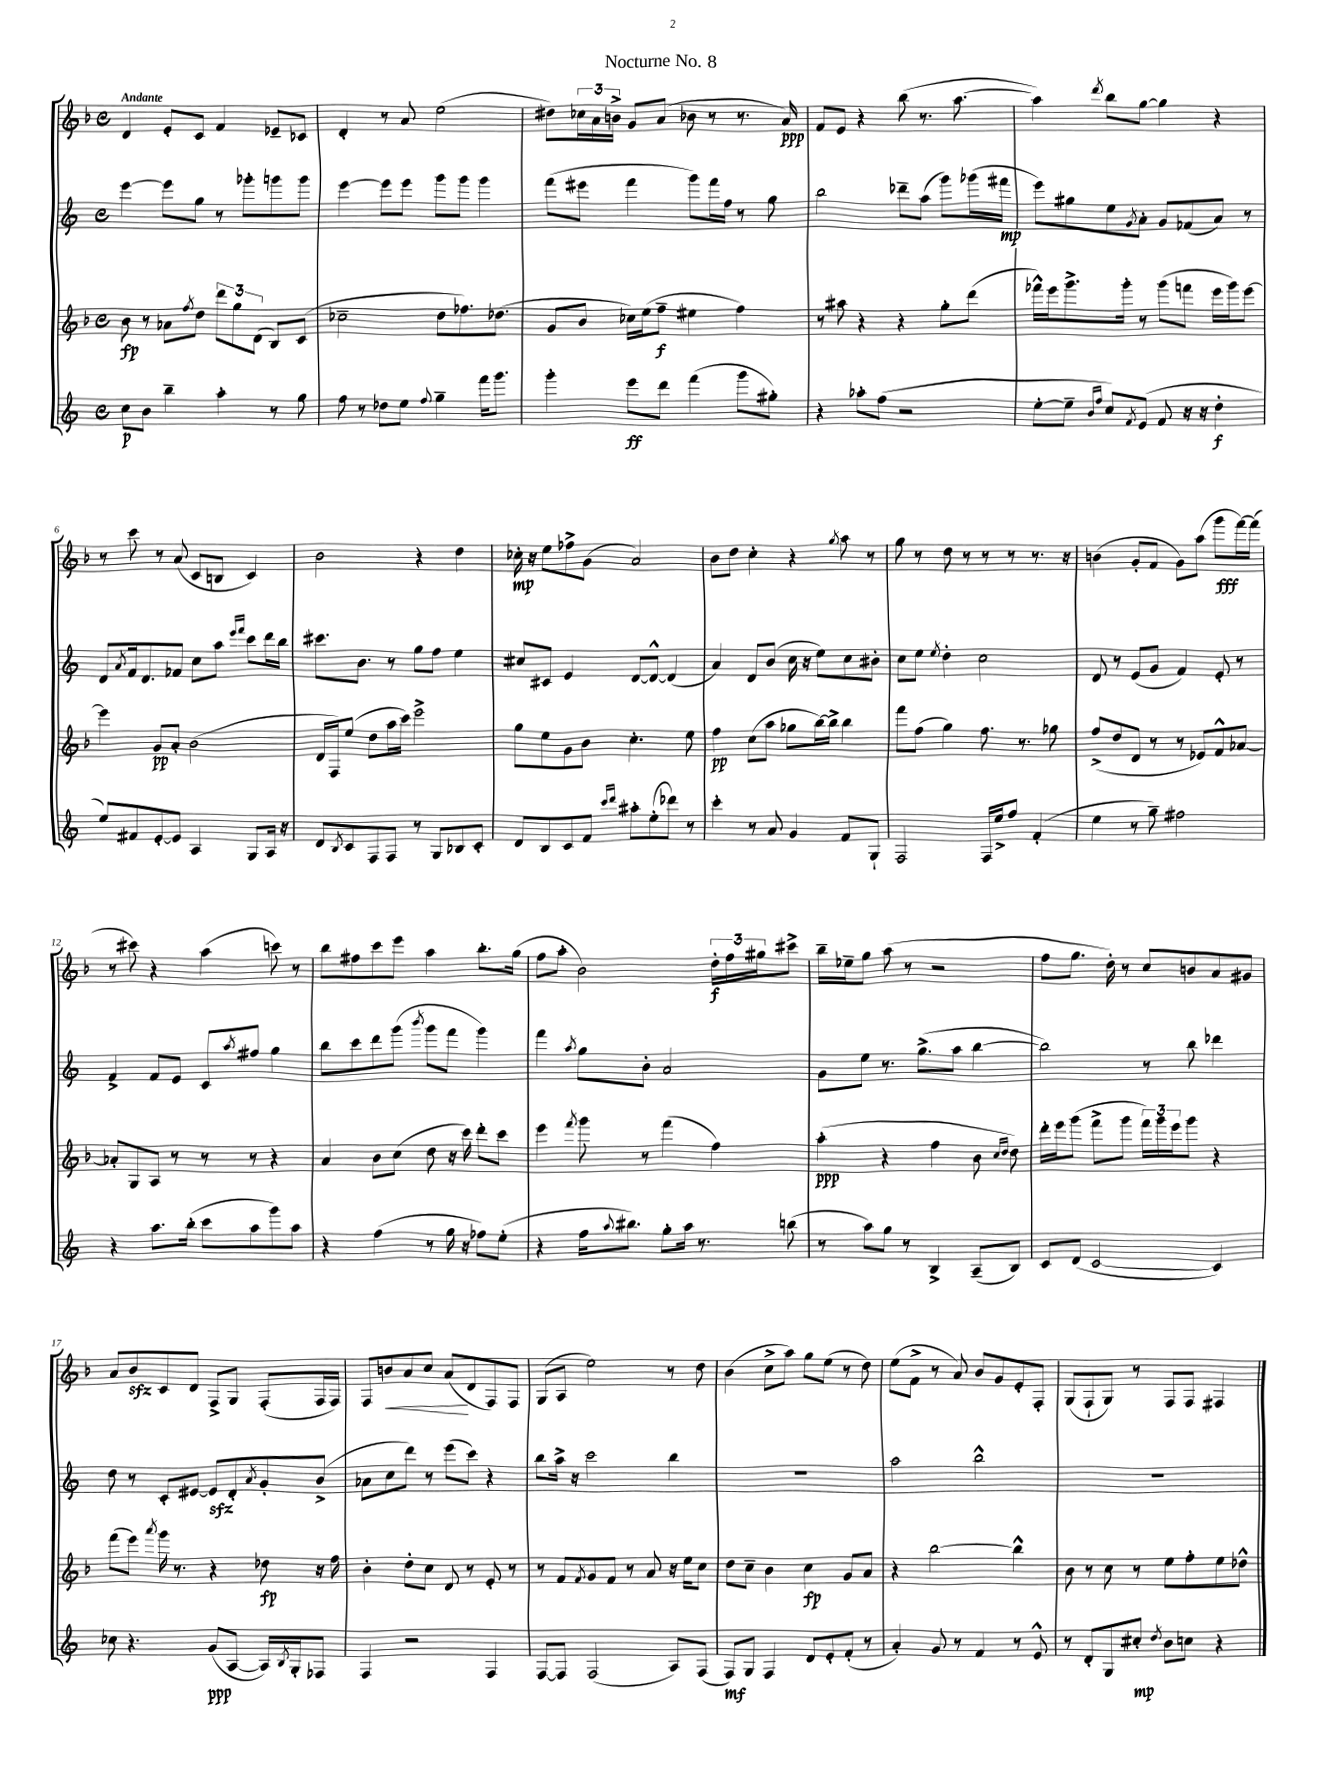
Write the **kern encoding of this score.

**kern	**dynam	**kern	**dynam	**kern	**dynam	**kern	**dynam
*part4	*part4	*part3	*part3	*part2	*part2	*part1	*part1
*staff4	*staff4	*staff3	*staff3	*staff2	*staff2	*staff1	*staff1
*clefG2	*	*clefG2	*	*clefG2	*	*clefG2	*
*k[]	*	*k[b-]	*	*k[]	*	*k[b-]	*
*M4/4	*	*M4/4	*	*M4/4	*	*M4/4	*
*met(c)	*	*met(c)	*	*met(c)	*	*met(c)	*
=1	=1	=1	=1	=1	=1	=1	=1
!	!	!	!	!	!	!LO:TX:a:B:t=Andante	!
8cc\L	p	8b-\	fp	[4eee\	.	4d/	.
8b\J	.	8r	.	.	.	.	.
4bb~\	.	8a-X\L	.	8eee\L]	.	8e'/L	.
.	.	8qff/	.	.	.	.	.
.	.	8dd\J	.	8gg\J	.	8c/J	.
4aa'\	.	12ddd\L	.	8r	.	4f/	.
.	.	12gg\	.	.	.	.	.
.	.	.	.	8ggg-X'\L	.	.	.
.	.	(12d\J	.	.	.	.	.
8r	.	8B-/L)	.	8gggn\	.	8e-X~/L	.
8gg\	.	(8c/J	.	8ggg\J	.	8c-X/J	.
=2	=2	=2	=2	=2	=2	=2	=2
8ff\	.	2cc-X~\	.	[4eee\	.	4d'/	.
8r	.	.	.	.	.	.	.
8dd-X\L	.	.	.	8eee\L]	.	8r	.
8ee\J	.	.	.	8eee\J	.	8a/	.
8qqff/	.	.	.	.	.	.	.
4gg~\	.	8dd\L	.	8ggg\L	.	(2ee\	.
.	.	8.ff-X\)	.	8ggg\J	.	.	.
16fff\KL	.	.	.	4ggg\	.	.	.
8.ggg\J	.	(8.dd-X\J	.	.	.	.	.
=3	=3	=3	=3	=3	=3	=3	=3
4ggg'\	.	8g/L	.	(8fff\L	.	8dd#X\L)	.
.	.	8b-/J	.	8eee#X\J	.	24cc-X\L	.
.	.	.	.	.	.	24a\	.
.	.	.	.	.	.	24bn^\JJ	.
8eee\L	ff	16cc-X\LL)	.	4fff\	.	8g/L	.
.	.	(16ee\J	.	.	.	.	.
8ddd\J	.	8ff~\J	f	.	.	(8a/J	.
(4fff\	.	4ee#X\	.	8ggg\L)	.	8b-X\	.
.	.	.	.	16fff\L	.	8r	.
.	.	.	.	16ff\JJ	.	.	.
8ggg\L	.	4ff\)	.	8r	.	8.r	.
8gg#X'\J)	.	.	.	8gg\	.	.	.
.	.	.	.	.	.	16a/)	ppp
=4	=4	=4	=4	=4	=4	=4	=4
4r	.	8r	.	2bb\	.	8f/L	.
.	.	8aa#X\	.	.	.	8e/J	.
8aa-X'\L	.	4r	.	.	.	4r	.
(8ff\J	.	.	.	.	.	.	.
2r	.	4r	.	8ddd-X~\L	.	(8bb-\	.
.	.	.	.	(8aa\J	.	8.r	.
.	.	8gg'\L	.	8ggg\L)	.	.	.
.	.	.	.	.	.	[8.aa\	.
.	.	(8ddd\J	.	(16ggg-X\L	.	.	.
.	.	.	.	16fff#X\JJ	mp	.	.
=5	=5	=5	=5	=5	=5	=5	=5
[8ee'\L	.	16fff-X^^\LL)	.	8eee\L)	.	4aa\])	.
.	.	16eee\J	.	.	.	.	.
8ee~\J]	.	8.ggg^\	.	8gg#X\	.	.	.
16qqb/LL	.	.	.	.	.	.	.
16qqff/JJ	.	.	.	.	.	8qddd/	.
8cc/L)	.	.	.	8ee\	.	8bb-\L	.
.	.	16ggg'\Jk	.	.	.	.	.
8qf/	.	.	.	8qg/	.	.	.
(8e/J	.	8r	.	8a'\J	.	[8gg\J	.
8f/	.	(8ggg\L	.	8g/L	.	4gg\]	.
16r	.	8fffn\J	.	(8f-X/	.	.	.
16r	.	.	.	.	.	.	.
4dd'\	f	16eee\LL	.	8a/J)	.	4r	.
.	.	16ggg\J)	.	.	.	.	.
.	.	[8eee\J	.	8r	.	.	.
!!LO:LB:g=z
=6	=6	=6	=6	=6	=6	=6	=6
8ee/L)	.	4eee\]	.	8d/L	.	8r	.
.	.	.	.	8qa/	.	.	.
8f#X/	.	.	.	16f/k	.	8ccc\	.
.	.	.	.	8.d/	.	.	.
[8e'/	.	8g/L	pp	.	.	8r	.
8e/J]	.	8a'/J	.	8f-X/J	.	(8a/	.
4A/	.	(2b-\	.	8cc\L	.	8c/L	.
.	.	.	.	8aa\J	.	8Bn/J	.
.	.	.	.	16qqeee/LL	.	.	.
.	.	.	.	16qqfff/JJ	.	.	.
8G/L	.	.	.	8ccc\L	.	4c/)	.
16A/Jk	.	.	.	16ddd\L	.	.	.
16r	.	.	.	16bb\JJ	.	.	.
=7	=7	=7	=7	=7	=7	=7	=7
8d/L	.	16d/LL	.	8.ccc#X\L	.	2b-\	.
.	.	16F/J)	.	.	.	.	.
8qB/	.	.	.	.	.	.	.
8c/	.	(8ee/J	.	.	.	.	.
.	.	.	.	8.b\J	.	.	.
8F/	.	8dd\L	.	.	.	.	.
8F/J	.	16aa\L	.	8r	.	.	.
.	.	16ccc\JJ)	.	.	.	.	.
8r	.	2eee^\	.	8gg\L	.	4r	.
8G/L	.	.	.	8ff\J	.	.	.
8B-X/	.	.	.	4ee\	.	4dd\	.
8c'/J	.	.	.	.	.	.	.
=8	=8	=8	=8	=8	=8	=8	=8
8d/L	.	8gg\L	.	8cc#X/L	.	16cc-X'\	mp
.	.	.	.	.	.	16r	.
8B/	.	8ee\	.	8c#X/J	.	8ee\L	.
8c/	.	8g\	.	4e/	.	8ff-X^\	.
8f/J	.	8b-\J	.	.	.	(8g\J	.
16qqccc/LL	.	.	.	.	.	.	.
16qqddd/JJ	.	.	.	.	.	.	.
8aa#X'\L	.	4.cc'\	.	[8d/L	.	2a/)	.
(8ee'\	.	.	.	8d^^/J_	.	.	.
8ddd-X\J)	.	.	.	(4d/]	.	.	.
8r	.	8ee\	.	.	.	.	.
=9	=9	=9	=9	=9	=9	=9	=9
4ccc'\	.	4ff\	pp	4a/)	.	8b-\L	.
.	.	.	.	.	.	8dd\J	.
8r	.	(8cc\L	.	8d/L	.	4cc'\	.
8a/	.	8aa\J	.	(8b/J	.	.	.
4g/	.	8gg-X\L	.	16cc\	.	4r	.
.	.	.	.	16r	.	.	.
.	.	[16bb-\L)	.	8ee\L)	.	.	.
.	.	16bb-^\JJ]	.	.	.	.	.
.	.	.	.	.	.	8qgg/	.
8f/L	.	4bb-\	.	8cc\	.	8aa\	.
8G`/J	.	.	.	8b#X'\J	.	8r	.
=10	=10	=10	=10	=10	=10	=10	=10
2F/	.	8fff\L	.	8cc\L	.	8gg\	.
.	.	(8ff\J	.	8ee\J	.	8r	.
.	.	.	.	8qee/	.	.	.
.	.	4gg\)	.	4dd'\	.	8dd\	.
.	.	.	.	.	.	8r	.
16F/LL	.	8.ff\	.	2cc\	.	8r	.
16ee^/J	.	.	.	.	.	.	.
8ff/J	.	.	.	.	.	8r	.
.	.	8.r	.	.	.	.	.
(4f'/	.	.	.	.	.	8.r	.
.	.	8gg-X\	.	.	.	.	.
.	.	.	.	.	.	16r	.
=11	=11	=11	=11	=11	=11	=11	=11
4ee\	.	(8ff^/L	.	8d/	.	(4bn\	.
.	.	8dd/	.	8r	.	.	.
8r	.	8d/J	.	(8e/L	.	8g'/L	.
8gg~\)	.	8r	.	8g/J	.	8f/J	.
2ff#X\	.	8r	.	4f/)	.	8g\L)	.
.	.	8e-X/L)	.	.	.	(8aa\J	.
.	.	8f^^/	.	8e'/	.	8ggg\L	fff
.	.	[8a-X/J	.	8r	.	[16fff\L)	.
.	.	.	.	.	.	(16fff\JJ]	.
!!LO:LB:g=z
=12	=12	=12	=12	=12	=12	=12	=12
4r	.	8a-X'/L]	.	4f^/	.	8r	.
.	.	8G/	.	.	.	8ccc#X\)	.
8.aa\L	.	8A/J	.	8f/L	.	4r	.
.	.	8r	.	8e/J	.	.	.
(16bb'\Jk	.	.	.	.	.	.	.
8ccc\L	.	8r	.	8c/L	.	(4aa\	.
.	.	.	.	8qaa/	.	.	.
8aa\	.	8r	.	8ff#X/J	.	.	.
8ggg\)	.	4r	.	4gg\	.	8cccn\)	.
8aa\J	.	.	.	.	.	8r	.
=13	=13	=13	=13	=13	=13	=13	=13
4r	.	4a/	.	8bb\L	.	8bb-\L	.
.	.	.	.	8ccc\	.	8ff#X\	.
(4ff\	.	8b-\L	.	8ddd\	.	8ccc\	.
.	.	(8cc\J	.	(8ggg\J	.	8eee\J	.
.	.	.	.	8qbbb/	.	.	.
8r	.	8dd\	.	8ggg\L	.	4aa\	.
16gg\	.	16r	.	8fff\J	.	.	.
16r	.	16ccc\)	.	.	.	.	.
8ff-X\L)	.	8ddd'\L	.	4ggg\)	.	8.bb-'\L	.
(8ee'\J	.	8ccc\J	.	.	.	.	.
.	.	.	.	.	.	(16gg\Jk	.
=14	=14	=14	=14	=14	=14	=14	=14
4r	.	4eee\	.	4fff\	.	8ff\L	.
.	.	.	.	.	.	8aa'\J	.
.	.	8qfff/	.	8qaa/	.	.	.
16ff\KL	.	8ggg\	.	8gg\L	.	2b-\)	.
8qqaa/	.	.	.	.	.	.	.
8.bb#X\J)	.	.	.	.	.	.	.
.	.	8r	.	8b'\J	.	.	.
8gg'\L	.	(4fff\	.	2a/	.	.	.
16aa\Jk	.	.	.	.	.	.	.
8.r	.	.	.	.	.	.	.
.	.	4ff\)	.	.	.	24dd'\LL	f
.	.	.	.	.	.	24ff\	.
.	.	.	.	.	.	24gg#X\J	.
(8bbn\	.	.	.	.	.	8ccc#X^\J	.
=15	=15	=15	=15	=15	=15	=15	=15
8r	.	(4aa'\	ppp	8g\L	.	16bb-~\LL	.
.	.	.	.	.	.	16ee-X~\J	.
8aa\L)	.	.	.	8ee\J	.	8gg\J	.
8gg\J	.	4r	.	8.r	.	(8aa\	.
8r	.	.	.	.	.	8r	.
.	.	.	.	(8.gg^\L	.	.	.
4B^/	.	4ff\	.	.	.	2r	.
.	.	.	.	8aa\J	.	.	.
(8A~/L	.	8b-\	.	[4bb\	.	.	.
.	.	16qqcc/LL	.	.	.	.	.
.	.	16qqdd/JJ	.	.	.	.	.
8B/J)	.	8dd\)	.	.	.	.	.
=16	=16	=16	=16	=16	=16	=16	=16
8c/L	.	16ddd'\LL	.	2bb\])	.	8ff\L	.
.	.	16eee\J	.	.	.	.	.
(8d/J	.	(8ggg\J	.	.	.	8.gg\J	.
[2c/	.	8fff^\L	.	.	.	.	.
.	.	.	.	.	.	16dd'\)	.
.	.	8ggg\J	.	.	.	8r	.
.	.	24fff\LL)	.	8r	.	8cc/L	.
.	.	24ggg\	.	.	.	.	.
.	.	24eee\J	.	.	.	.	.
.	.	8ggg\J	.	8bb\	.	8bn/	.
4c/])	.	4r	.	4ddd-X\	.	8a/	.
.	.	.	.	.	.	8g#X/J	.
!!LO:LB:g=z
=17	=17	=17	=17	=17	=17	=17	=17
8cc-X\	.	(8fff\L	.	8dd\	.	8a/L	.
4.r	.	8eee\J)	.	8r	.	8b-zz/	.
.	.	8qaaa/	.	.	.	.	.
.	.	16ggg\	.	8c'/L	.	8c/	.
.	.	8.r	.	.	.	.	.
.	.	.	.	[8e#X/J	.	8d/J	.
(8g/L	ppp	4r	.	8e#zz/L]	.	8F^/L	.
[8A/J	.	.	.	8d'/	.	8G/J	.
.	.	.	.	8qa/	.	.	.
16A/LL])	.	8dd-X\	fp	8g'/	.	(8F'/L	.
8qB/	.	.	.	.	.	.	.
16G'/J	.	.	.	.	.	.	.
8F-X/J	.	16r	.	(8b^/J	.	16F/L	.
.	.	16ff\	.	.	.	16F/JJ)	.
=18	=18	=18	=18	=18	=18	=18	=18
4F/	.	4b-'\	.	8a-X\L	.	8F/L	.
!	!	!	!	!	!	!	!LO:HP:b
.	.	.	.	8cc\	.	8bn/	<
2r	.	8dd'\L	.	8ddd\J)	.	8a/	.
.	.	8cc\J	.	8r	.	8cc/J	.
.	.	8d/	.	(8eee\L	.	(8a/L	.
.	.	8r	.	8ccc\J)	.	8d/	[
4F/	.	8e'/	.	4r	.	8F/)	.
.	.	8r	.	.	.	8F/J	.
=19	=19	=19	=19	=19	=19	=19	=19
[8F/L	.	8r	.	8bb\L	.	(8G/L	.
8F/J]	.	8f/L	.	16aa^\Jk	.	8A/J	.
.	.	.	.	16r	.	.	.
.	.	8qf/	.	.	.	.	.
(2F/	.	8g/	.	2ccc\	.	2ee\)	.
.	.	8f/J	.	.	.	.	.
.	.	8r	.	.	.	.	.
.	.	8a/	.	.	.	.	.
8A/L)	.	16r	.	4bb\	.	8r	.
.	.	16ee\KL	.	.	.	.	.
(8F/J	.	8cc\J	.	.	.	8dd\	.
=20	=20	=20	=20	=20	=20	=20	=20
8F/L)	mf	8dd\L	.	1r	.	(4b-\	.
8G/J	.	8cc~\J	.	.	.	.	.
4F/	.	4b-\	.	.	.	8cc^\L	.
.	.	.	.	.	.	8aa\J)	.
8d/L	.	4cc\	fp	.	.	8gg\L	.
8e'/	.	.	.	.	.	(8ee\J	.
(8f'/J	.	8g/L	.	.	.	8r	.
8r	.	8a/J	.	.	.	8dd\)	.
=21	=21	=21	=21	=21	=21	=21	=21
4a'/)	.	4r	.	2aa\	.	(8ee\L	.
.	.	.	.	.	.	8f^\J	.
8g/	.	[2bb-\	.	.	.	8r	.
8r	.	.	.	.	.	8a/)	.
4f/	.	.	.	2bb^^\	.	8b-/L	.
.	.	.	.	.	.	8g/	.
8r	.	4bb-^^\]	.	.	.	8e'/	.
8e^^/	.	.	.	.	.	8F'/J	.
=22	=22	=22	=22	=22	=22	=22	=22
8r	.	8b-\	.	1r	.	(8G/L	.
8d'/L	.	8r	.	.	.	8F`/	.
8G/	.	8cc\	.	.	.	8G/J)	.
8cc#X'/J	mp	8r	.	.	.	8r	.
8qdd/	.	.	.	.	.	.	.
8b\L	.	8ee\L	.	.	.	8F/L	.
8ccn\J	.	8ff'\	.	.	.	8F/J	.
4r	.	8ee\	.	.	.	4F#X/	.
.	.	8dd-X^^\J	.	.	.	.	.
==	==	==	==	==	==	==	==
*-	*-	*-	*-	*-	*-	*-	*-
